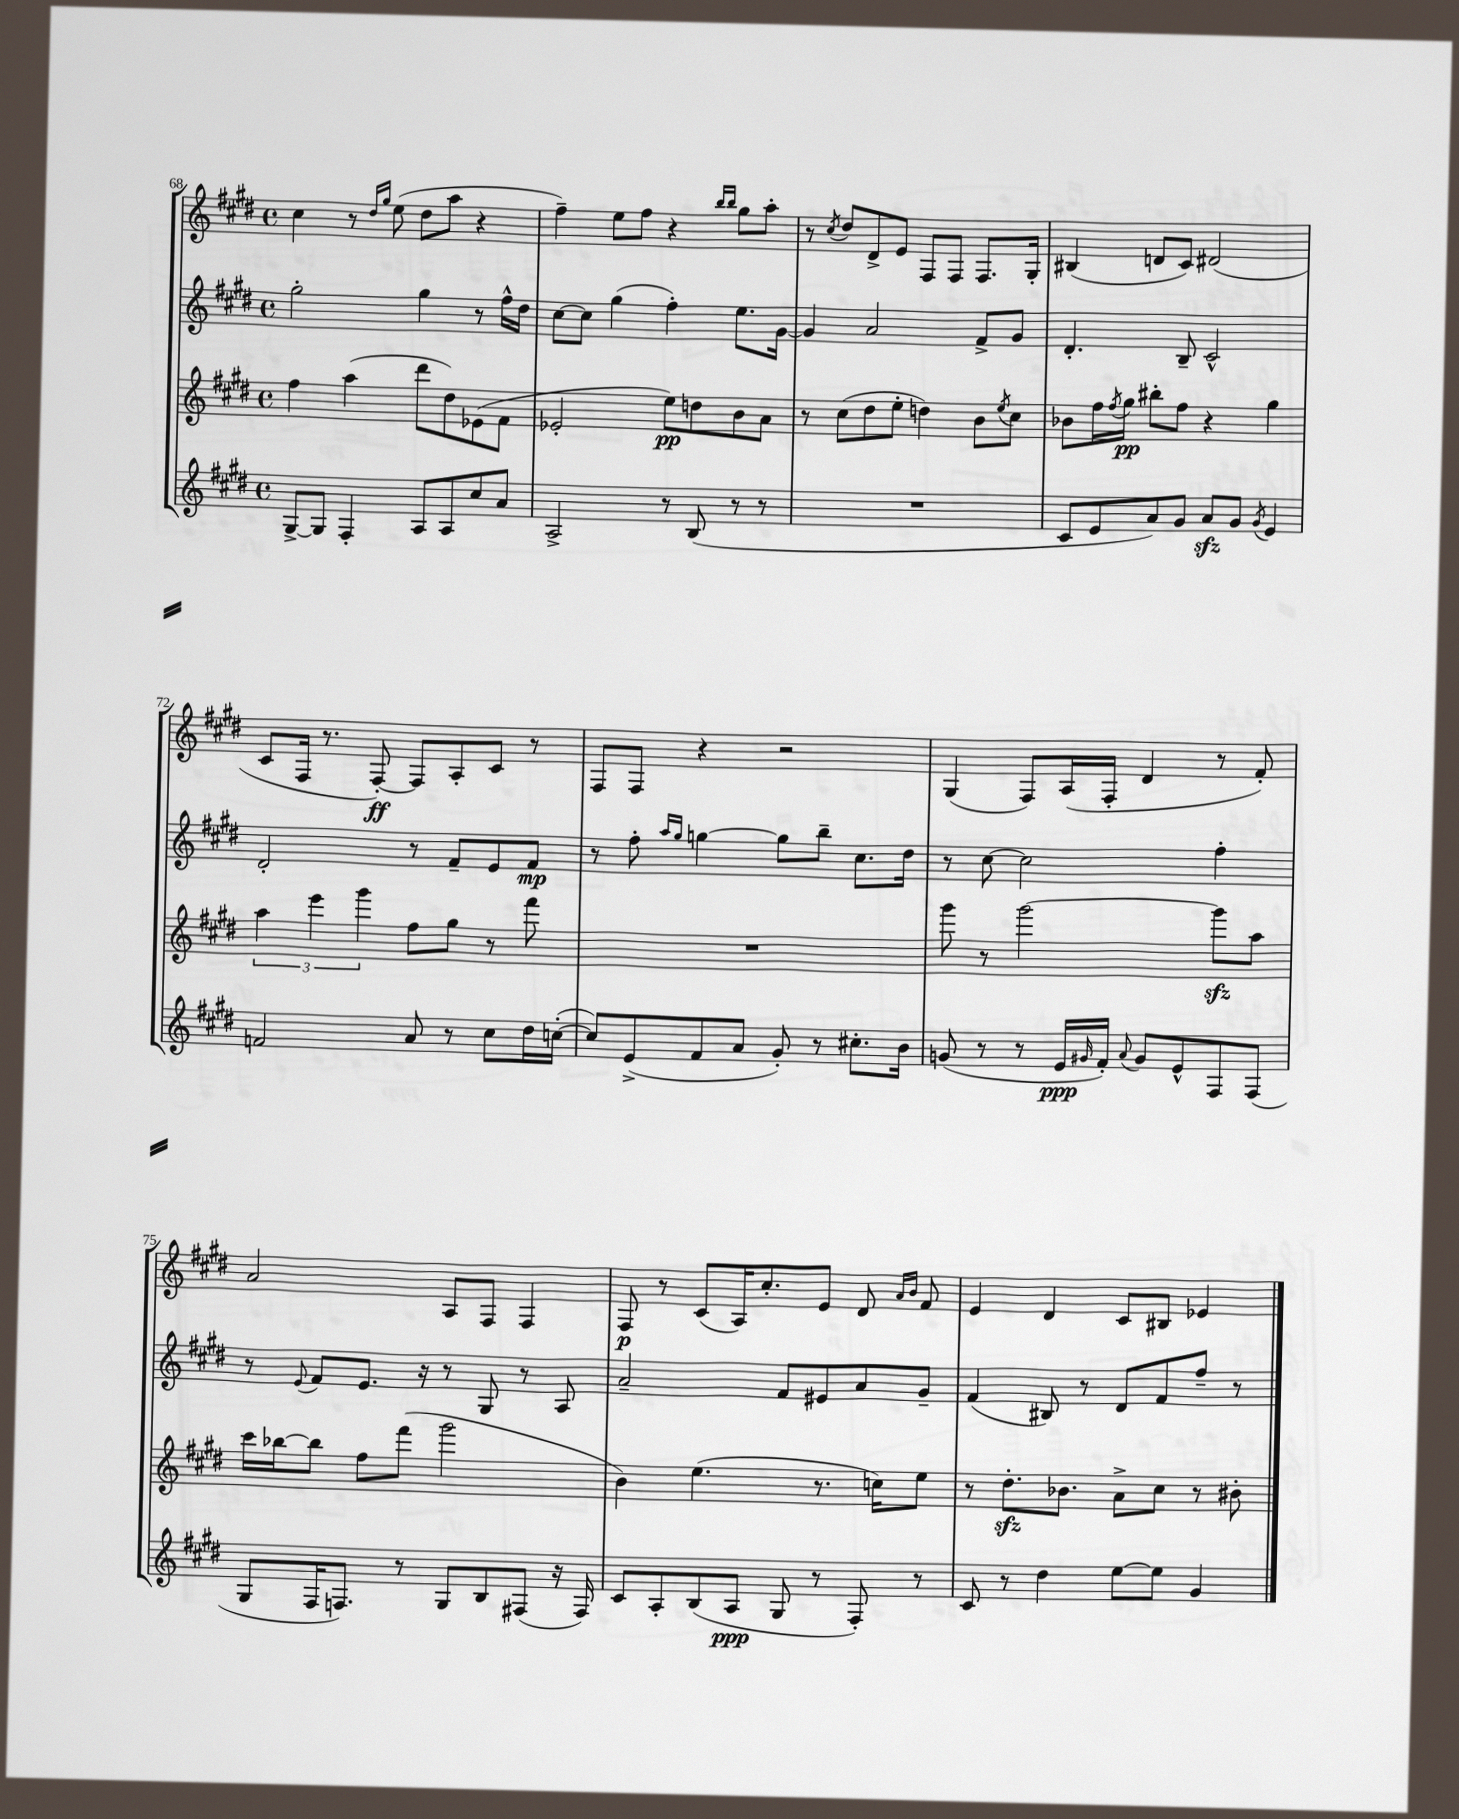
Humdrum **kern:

**kern	**dynam	**kern	**dynam	**kern	**dynam	**kern	**dynam
*part4	*part4	*part3	*part3	*part2	*part2	*part1	*part1
*staff4	*staff4	*staff3	*staff3	*staff2	*staff2	*staff1	*staff1
*clefG2	*	*clefG2	*	*clefG2	*	*clefG2	*
*k[f#c#g#d#]	*	*k[f#c#g#d#]	*	*k[f#c#g#d#]	*	*k[f#c#g#d#]	*
*M4/4	*	*M4/4	*	*M4/4	*	*M4/4	*
*met(c)	*	*met(c)	*	*met(c)	*	*met(c)	*
=68	=68	=68	=68	=68	=68	=68	=68
[8G#^/L	.	4ff#\	.	2gg#'\	.	4cc#\	.
8G#/J]	.	.	.	.	.	.	.
4F#'/	.	(4aa\	.	.	.	8r	.
.	.	.	.	.	.	16qqdd#/LL	.
.	.	.	.	.	.	16qqgg#/JJ	.
.	.	.	.	.	.	(8ee\	.
8A/L	.	8ddd#\L	.	4gg#\	.	8dd#\L	.
8A/	.	8dd#\)	.	.	.	8aa\J	.
8cc#/	.	(8e-X\	.	8r	.	4r	.
8a/J	.	8f#\J	.	16ff#^^\LL	.	.	.
.	.	.	.	16dd#\JJ	.	.	.
=69	=69	=69	=69	=69	=69	=69	=69
2A^/	.	2e-X'/	.	[8cc#\L	.	4ff#~\)	.
.	.	.	.	8cc#\J]	.	.	.
.	.	.	.	(4gg#\	.	8ee\L	.
.	.	.	.	.	.	8ff#\J	.
8r	.	8ee\L)	pp	4ff#'\)	.	4r	.
(8B/	.	8ddn\	.	.	.	.	.
.	.	.	.	.	.	16qqbb/LL	.
.	.	.	.	.	.	16qqbb/JJ	.
8r	.	8b\	.	8.ee\L	.	8gg#\L	.
8r	.	8a\J	.	.	.	8aa'\J	.
.	.	.	.	[16g#\Jk	.	.	.
=70	=70	=70	=70	=70	=70	=70	=70
1r	.	8r	.	4g#/]	.	8r	.
.	.	.	.	.	.	8qcc#/	.
.	.	(8cc#\L	.	.	.	8dd#/L	.
.	.	8dd#\	.	2a/	.	8d#^/	.
.	.	8ee'\J	.	.	.	8e/J	.
.	.	4ddn\)	.	.	.	8F#/L	.
.	.	.	.	.	.	8F#/J	.
.	.	8b\L	.	8f#^/L	.	8.F#/L	.
.	.	8qee/	.	.	.	.	.
.	.	8cc#\J	.	8g#/J	.	.	.
.	.	.	.	.	.	16G#'/Jk	.
=71	=71	=71	=71	=71	=71	=71	=71
8c#/L	.	8b-X\L	.	4.d#'/	.	(4B#X/	.
8e/	.	16ff#\L	.	.	.	.	.
.	.	8qff#/	.	.	.	.	.
.	.	16gg#\JJ	pp	.	.	.	.
8a/)	.	8bb#X'\L	.	.	.	8dn/L	.
8g#/J	.	8ff#\J	.	8B~/	.	8c#/J)	.
8azz/L	.	4r	.	2c#^^/	.	(2d#X/	.
8g#/J	.	.	.	.	.	.	.
8qg#/	.	.	.	.	.	.	.
4e/	.	4gg#\	.	.	.	.	.
!!LO:LB:g=z
=72	=72	=72	=72	=72	=72	=72	=72
2fn/	.	6aa\	.	2d#'/	.	8c#/L	.
.	.	.	.	.	.	16F#/Jk	.
.	.	6eee\	.	.	.	.	.
.	.	.	.	.	.	8.r	.
.	.	6ggg#\	.	.	.	.	.
.	.	.	.	.	.	[8F#'/)	ff
8a/	.	8ff#\L	.	8r	.	8F#/L]	.
8r	.	8gg#\J	.	8f#~/L	.	8A'/	.
8cc#\L	.	8r	.	8e/	.	8c#/J	.
16dd#\L	.	8fff#\	.	8f#/J	mp	8r	.
([16ccn'\JJ	.	.	.	.	.	.	.
=73	=73	=73	=73	=73	=73	=73	=73
8cc/L])	.	1r	.	8r	.	8F#/L	.
(8e^/	.	.	.	8ff#'\	.	8F#/J	.
.	.	.	.	16qqaa/LL	.	.	.
.	.	.	.	16qqgg#/JJ	.	.	.
8f#/	.	.	.	[4ggn\	.	4r	.
8a/J	.	.	.	.	.	.	.
8g#'/)	.	.	.	8gg\L]	.	2r	.
8r	.	.	.	8bb~\J	.	.	.
8.cc#X'\L	.	.	.	8.cc#\L	.	.	.
16b\Jk	.	.	.	16dd#\Jk	.	.	.
=74	=74	=74	=74	=74	=74	=74	=74
(8gn/	.	8ggg#\	.	8r	.	(4G#/	.
8r	.	8r	.	[8cc#\	.	.	.
8r	.	[2ggg#\	.	2cc#\]	.	8F#/L)	.
16e/LL	ppp	.	.	.	.	(16A/L	.
16qqg#X/	.	.	.	.	.	.	.
16f#'/JJ)	.	.	.	.	.	16F#'/JJ	.
8qqa/	.	.	.	.	.	.	.
8g#/L	.	.	.	.	.	4d#/	.
8e^^/	.	.	.	.	.	.	.
8F#/	.	8ggg#zz\L]	.	4ff#'\	.	8r	.
(8F#/J	.	8aa\J	.	.	.	8f#'/)	.
!!LO:LB:g=z
=75	=75	=75	=75	=75	=75	=75	=75
8G#/L	.	16ccc#\LL	.	8r	.	2a/	.
.	.	[16bb-X\J	.	.	.	.	.
.	.	.	.	8qqe/	.	.	.
16F#/K	.	8bb-\J]	.	8f#/L	.	.	.
8.Fn/J)	.	.	.	.	.	.	.
.	.	8ff#\L	.	8.e/J	.	.	.
8r	.	(8fff#\J	.	.	.	.	.
.	.	.	.	16r	.	.	.
8G#/L	.	2ggg#\	.	8r	.	8A/L	.
8B/	.	.	.	8G#/	.	8F#/J	.
(8F#X/J	.	.	.	8r	.	4F#/	.
16r	.	.	.	8A/	.	.	.
16F#/)	.	.	.	.	.	.	.
=76	=76	=76	=76	=76	=76	=76	=76
8c#/L	.	4b\)	.	2a~/	.	8F#/	p
8A'/	.	.	.	.	.	8r	.
(8B/	.	(4.ee\	.	.	.	(8c#/L	.
8A/J	ppp	.	.	.	.	16A/K)	.
.	.	.	.	.	.	8.cc#'/	.
8G#/	.	.	.	8f#/L	.	.	.
8r	.	8.r	.	8e#X/	.	8e/J	.
8F#'/)	.	.	.	8a/	.	8d#/	.
.	.	16ccn\KL)	.	.	.	.	.
.	.	.	.	.	.	16qqa/LL	.
.	.	.	.	.	.	16qqb/JJ	.
8r	.	8ee\J	.	8g#~/J	.	8f#/	.
=77	=77	=77	=77	=77	=77	=77	=77
8c#/	.	8r	.	(4f#/	.	4e/	.
8r	.	8.dd#zz'\L	.	.	.	.	.
4dd#\	.	.	.	8B#X/)	.	4d#/	.
.	.	8.b-X\J	.	.	.	.	.
.	.	.	.	8r	.	.	.
[8ee\L	.	8a^\L	.	8d#/L	.	8c#/L	.
8ee\J]	.	8cc#\J	.	8f#/	.	8B#X/J	.
4g#/	.	8r	.	8ff#~/J	.	4e-X/	.
.	.	8b#X'\	.	8r	.	.	.
==	==	==	==	==	==	==	==
*-	*-	*-	*-	*-	*-	*-	*-
